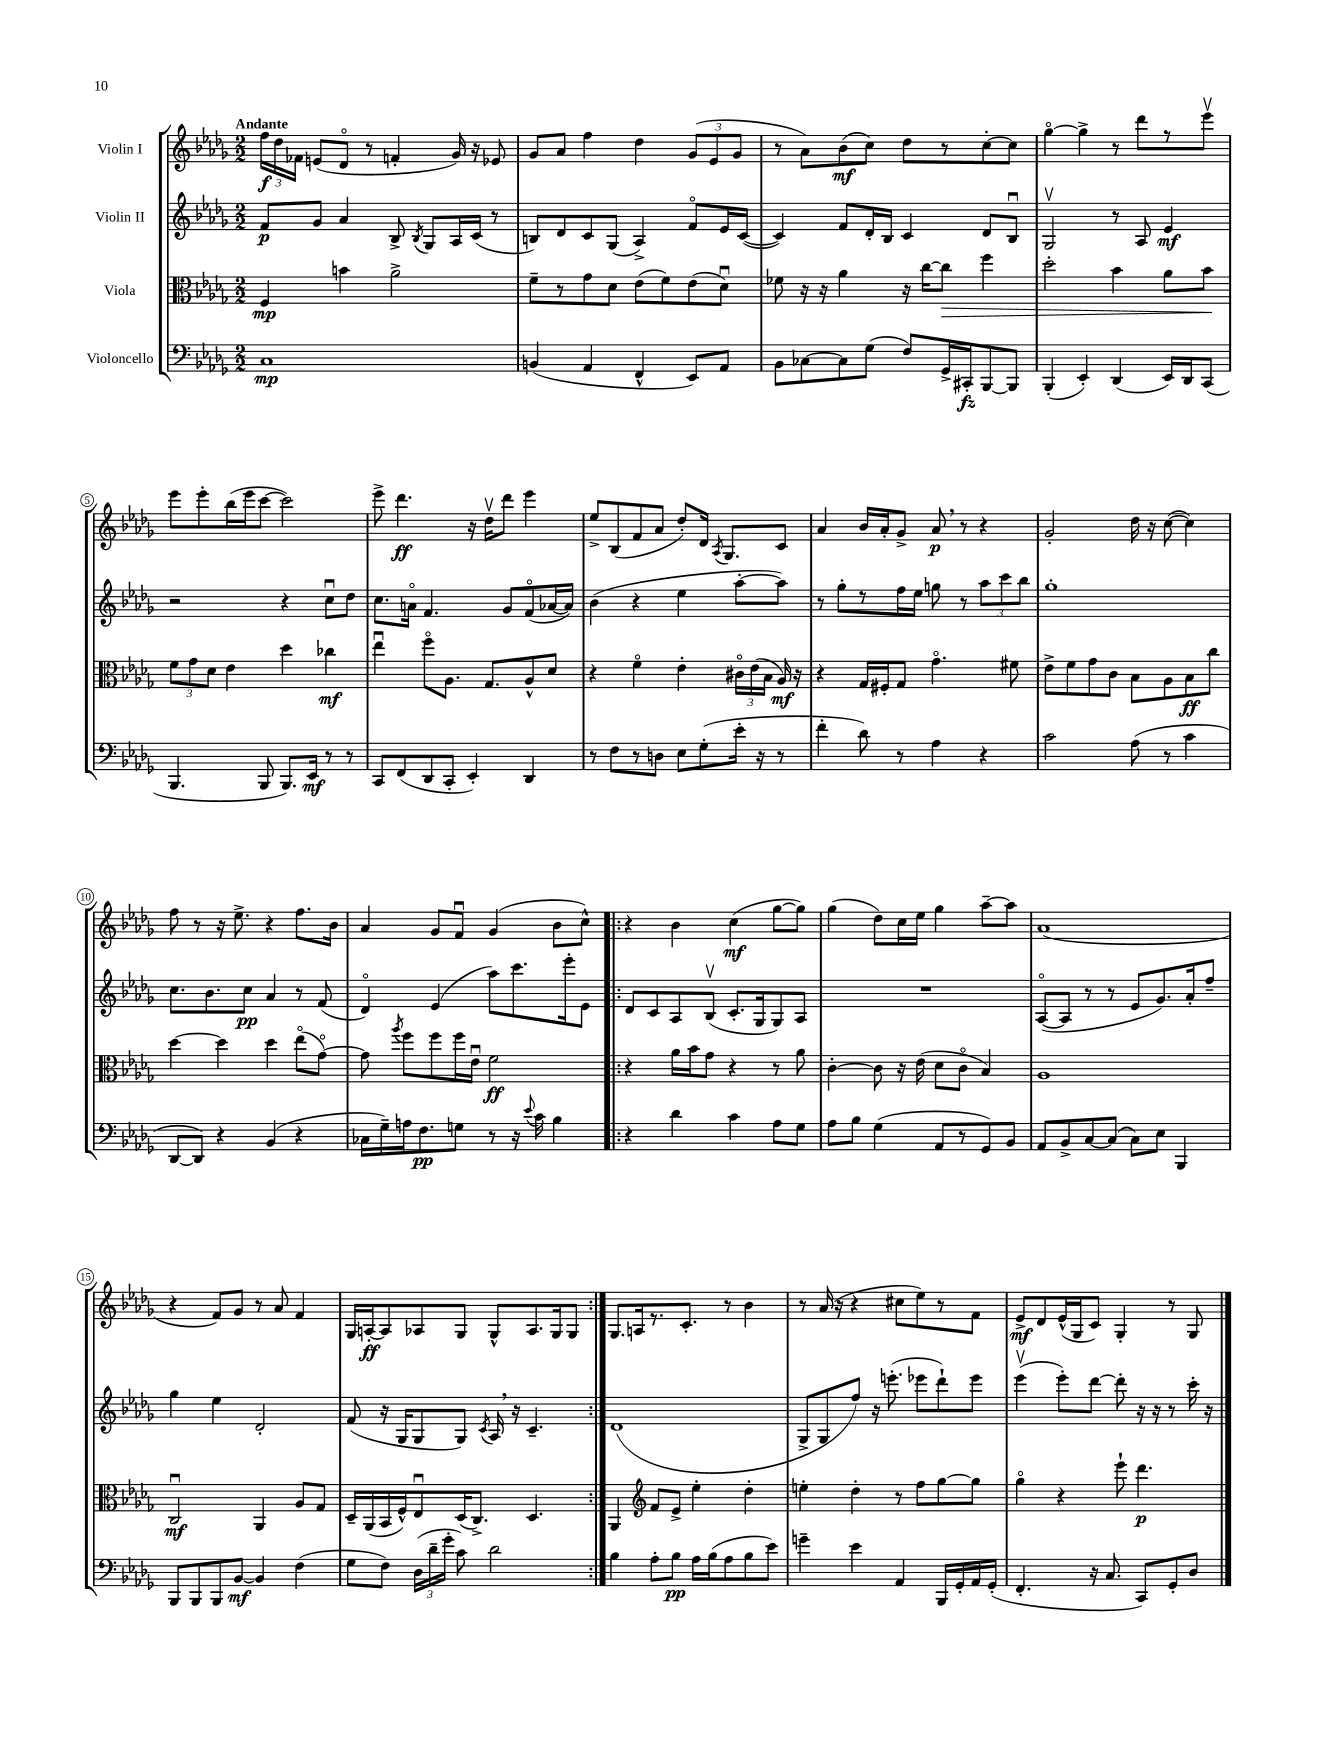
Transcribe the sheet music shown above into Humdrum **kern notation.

**kern	**kern	**kern	**kern
*staff4	*staff3	*staff2	*staff1
*clefF4	*clefC3	*clefG2	*clefG2
*k[b-e-a-d-g-]	*k[b-e-a-d-g-]	*k[b-e-a-d-g-]	*k[b-e-a-d-g-]
*M2/2	*M2/2	*M2/2	*M2/2
1C	4F	8f	24ff
.	.	.	24dd-
.	.	.	24f-
.	.	8g-	(8e
.	4b	4a-	8d-o
.	.	.	8r
.	2a-^	8B-^	4f'
.	.	8qB-	.
.	.	8G-	.
.	.	16A-	16g-)
.	.	(16c	16r
.	.	8r	8e-
=	=	=	=
(4BB	8f~	8B)	8g-
.	8r	8d-	8a-
4AA-	8g-	8c	4ff
.	8d-	(8G-	.
4FF^^	(8e-	4A-^)	4dd-
.	8f)	.	.
8EE-)	(8e-	8fo	(12g-
.	.	.	12e-
8AA-	8d-u)	16e-	.
.	.	.	12g-
.	.	([16c	.
=	=	=	=
8BB-	8f-	4c])	8r
[8C-	16r	.	8a-)
.	16r	.	.
8C-]	4a-	8f	(8b-
(8G-	.	16d-'	8cc)
.	.	16B-	.
8F)	16r	4c	8dd-
.	[16cc	.	.
16GG-^	8cc]	.	8r
16CC#'	.	.	.
[8BBB-	4ff	8d-	[8cc'
8BBB-]	.	8B-u	8cc]
=	=	=	=
(4BBB-'	2dd-'	2G-v	[4gg-o
4EE-')	.	.	4gg-^]
(4DD-	4b-	8r	8r
.	.	8A-	8ddd-
16EE-)	8a-	4e-	8r
16DD-	.	.	.
(8CC	8b-	.	8eee-v
=	=	=	=
4.BBB-	12f	2r	8eee-
.	12g-	.	.
.	.	.	8eee-'
.	12d-	.	.
.	4e-	.	(16bb-
.	.	.	16eee-
8BBB-	.	.	[8ccc
8.BBB-)	4dd-	4r	2ccc])
16EE-	.	.	.
8r	4cc-	8ccu	.
8r	.	8dd-	.
=	=	=	=
8CC	4ee-u	8.cc	8eee-^
(8FF	.	.	4.ddd-
.	.	16ao	.
8DD-	8ffo	4.f	.
8CC'	8.A-	.	.
4EE-')	.	.	16r
.	8.G-	.	16dd-v
.	.	8g-	8ddd-
4DD-	8A-^^	(8fo	4eee-
.	8d-	[16a-	.
.	.	16a-])	.
=	=	=	=
8r	4r	(4b-	8ee-^
8F	.	.	(8B-
8r	4fo	4r	8f
8D	.	.	8a-
8E-	4e-'	4ee-	8dd-')
(8G-'	.	.	16d-
.	.	.	8qA-
.	.	.	8.G-
16e-'	24c#o	[8aa-'	.
.	(24e-	.	.
16r	.	.	.
.	24B-	.	.
8r	16A-)	8aa-])	8c
.	16r	.	.
=	=	=	=
4f'	4r	8r	4a-
.	.	8gg-'	.
8d-)	16G-	8r	16b-
.	16F#'	.	16a-'
8r	8G-	16ff	8g-^
.	.	16ee-	.
4A-	4.g-o	8gg	8a-
.	.	8r	8r
4r	.	12aa-	4r
.	.	12ccc	.
.	8f#	.	.
.	.	12bb-	.
=	=	=	=
2c	8e-^	1gg-'	2g-'
.	8f	.	.
.	8g-	.	.
.	8c	.	.
(8A-	8B-	.	16dd-
.	.	.	16r
8r	8A-	.	([8cc
4c	8B-	.	4cc])
.	8cc	.	.
=	=	=	=
[8DD-	[4dd-	8.cc	8ff
8DD-])	.	.	8r
.	.	8.b-	.
4r	4dd-]	.	16r
.	.	.	8.ee-^
.	.	8cc	.
(4BB-	4dd-	4a-	4r
4r	(8ee-o	8r	8.ff
.	[8g-o)	(8f	.
.	.	.	16b-
=	=	=	=
16C-	8g-]	4d-o)	4a-
16G-~)	.	.	.
.	8qaa-	.	.
16A	8ff	.	.
8.F	.	.	.
.	8ff	(4e-	8g-
8G	16ff	.	8fu
.	16e-u	.	.
8r	2f	8aa-)	(4g-
16r	.	8.ccc	.
8qqe-	.	.	.
16c	.	.	.
4B-	.	.	8b-
.	.	16eee-'	.
.	.	8e-	8cc^^)
=!|:	=!|:	=!|:	=!|:
4r	4r	8d-	4r
.	.	8c	.
4d-	16a-	8A-	4b-
.	16b-	.	.
.	8g-	(8B-v	.
4c	4r	8.c'	(4cc
.	.	16G-	.
8A-	8r	8G-)	[8gg-
8G-	8a-	8A-	8gg-])
=	=	=	=
8A-	[4c'	1r	(4gg-
8B-	.	.	.
(4G-	8c]	.	8dd-)
.	16r	.	16cc
.	(16e-	.	16ee-
8AA-	8d-	.	4gg-
8r	8co	.	.
8GG-)	4B-)	.	[8aa-~
8BB-	.	.	8aa-]
=	=	=	=
8AA-	1A-	([8A-o	(1a-
8BB-^	.	8A-]	.
[8C	.	8r	.
(8C]	.	8r	.
8C)	.	8e-	.
8E-	.	8.g-)	.
4BBB-	.	.	.
.	.	16a-'	.
.	.	8ff~	.
=	=	=	=
8BBB-	2Cu	4gg-	4r
8BBB-	.	.	.
8BBB-	.	4ee-	8f)
[8BB-	.	.	8g-
4BB-]	4AA-	2d-'	8r
.	.	.	8a-
(4F	8A-	.	4f
.	8G-	.	.
=	=	=	=
8G-	16D-~	(8f	16G-
.	(16AA-	.	[16A'
8F)	16BB-	16r	8A]
.	16F^^)	16G-	.
(24D-	8E-u	8G-	8A-
24d-~	.	.	.
24g-'	.	.	.
8c)	(16D-	8G-)	8G-
.	8.C^)	.	.
.	.	8qc	.
2d-	.	16A-	8G-^^
.	.	16r	.
.	4.D-	4.c~	8.A-
.	.	.	16G-
.	.	.	8G-
=:|!	=:|!	=:|!	=:|!
4B-	4AA-	(1d-	8.G-
.	.	.	16A
*	*clefG2	*	*
8A-'	8f	.	8.r
8B-	8e-^	.	.
.	.	.	8.c'
16A-	4ee-'	.	.
(16B-	.	.	.
8A-	.	.	8r
8B-	4dd-'	.	4b-
8e-)	.	.	.
=	=	=	=
4g~	4ee'	8G-^	8r
.	.	8G-	(16a-
.	.	.	16r
4e-	4dd-'	8ff)	4r
.	.	16r	.
.	.	(8.eee'	.
4AA-	8r	.	8cc#
.	8ff	8eee-	8ee-)
16BBB-	[8gg-	8ddd-`)	8r
16GG-'	.	.	.
16AA-	8gg-]	8eee-	8f
(16GG-'	.	.	.
=	=	=	=
4.FF'	4gg-o	(4eee-v	8e-^
.	.	.	8d-
.	4r	8eee-')	(16e-^^
.	.	.	16G-
16r	.	[8ddd-	8c)
8.C	.	.	.
.	8eee-`	8ddd-']	4G-'
8CC)	4.ddd-	16r	.
.	.	16r	.
8GG-'	.	8r	8r
8D-	.	16ccc'	8G-
.	.	16r	.
==	==	==	==
*-	*-	*-	*-
